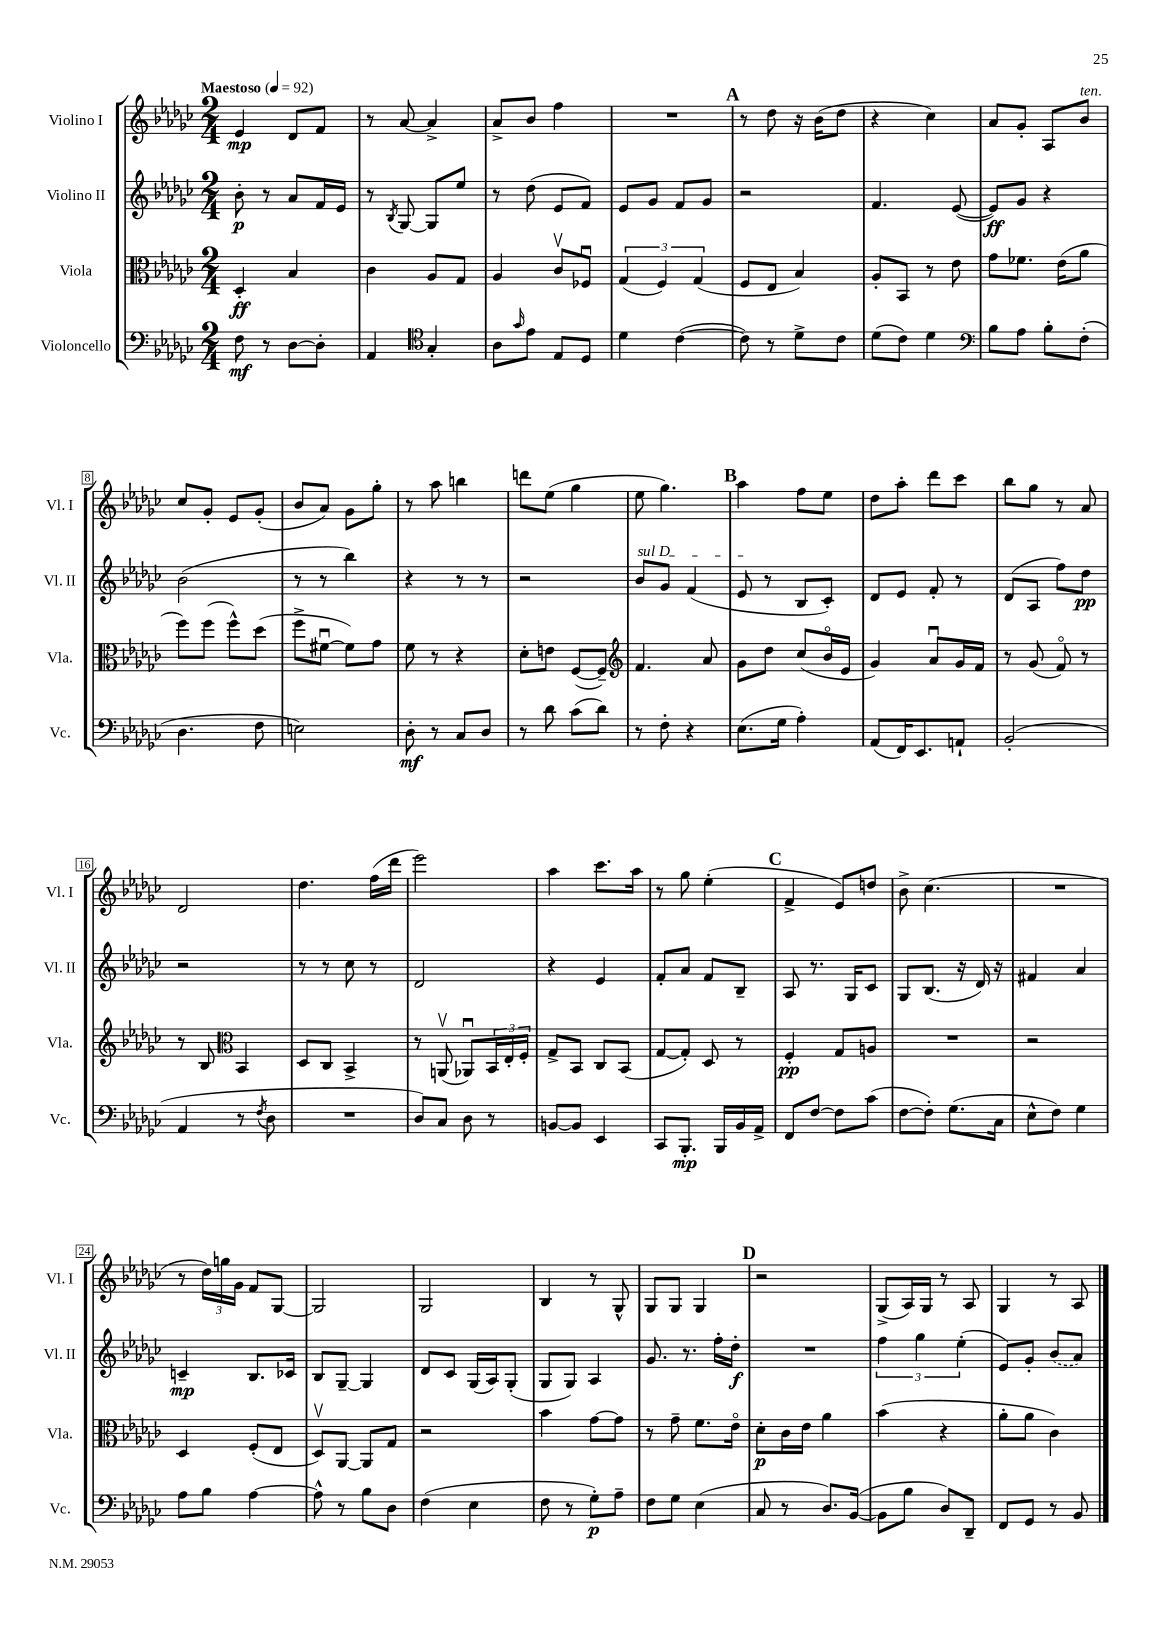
<<
\new StaffGroup <<
\new Staff = "s0" \with { instrumentName = "Violino I" shortInstrumentName = "Vl. I" } {
    \clef treble \key ges \major \numericTimeSignature \time 2/4 \tempo "Maestoso" 4 = 92
    ees'4\mp des'8 f'8 |
    r8 aes'8~ aes'4-> |
    aes'8-> bes'8 f''4 |
    R2 |
    \mark \markup { \bold "A" } r8 des''8 r16 bes'16( des''8 |
    r4 ces''4) |
    aes'8 ges'8-. aes8 bes'8^\markup { \italic "ten." } |
    ces''8 ges'8-. ees'8 ges'8-.( |
    bes'8 aes'8) ges'8 ges''8-. |
    r8 aes''8 b''4 |
    d'''8 ees''8( ges''4 |
    ees''8 ges''4.) |
    \mark \markup { \bold "B" } aes''4 f''8 ees''8 |
    des''8 aes''8-. des'''8 ces'''8 |
    bes''8 ges''8 r8 aes'8 |
    des'2 |
    des''4. f''16( des'''16 |
    ees'''2) |
    aes''4 ces'''8. aes''16 |
    r8 ges''8 ees''4-.( |
    \mark \markup { \bold "C" } f'4-> ees'8) d''8 |
    bes'8-> ces''4.( |
    R2 |
    r8 \tuplet 3/2 { des''16) g''16 ges'16 } f'8 ges8~ |
    ges2 |
    ges2 |
    bes4 r8 ges8-^ |
    ges8 ges8 ges4 |
    \mark \markup { \bold "D" } r2 |
    ges8->( aes16) ges16 r8 aes8 |
    ges4 r8 aes8 \bar "|." |
}
\new Staff = "s1" \with { instrumentName = "Violino II" shortInstrumentName = "Vl. II" } {
    \clef treble \key ges \major \numericTimeSignature \time 2/4
    bes'8-.\p r8 aes'8 f'16 ees'16 |
    r8 \acciaccatura { bes8 } ges8~ ges8 ees''8 |
    r8 des''8( ees'8 f'8) |
    ees'8 ges'8 f'8 ges'8 |
    \mark \markup { \bold "A" } r2 |
    f'4. ees'8~( |
    ees'8\ff) ges'8 r4 |
    bes'2( |
    r8 r8 bes''4) |
    r4 r8 r8 |
    r2 |
    \once \override TextSpanner.bound-details.left.text = \markup { \italic "sul D" } bes'8\startTextSpan ges'8 f'4( |
    \mark \markup { \bold "B" } ees'8\stopTextSpan r8 bes8 ces'8-.) |
    des'8 ees'8 f'8-. r8 |
    des'8( aes8 f''8) des''8\pp |
    r2 |
    r8 r8 ces''8 r8 |
    des'2 |
    r4 ees'4 |
    f'8-. aes'8 f'8 bes8-- |
    \mark \markup { \bold "C" } aes8 r8. ges16 ces'8 |
    ges8 bes8.( r16 des'16) r16 |
    fis'4 aes'4 |
    c'4--\mp bes8. ces'16 |
    bes8 ges8~-- ges4 |
    des'8 ces'8 ges16( aes16) ges8-.( |
    ges8 ges8) aes4 |
    ges'8. r8. f''16-. des''16-.\f |
    \mark \markup { \bold "D" } R2 |
    \tuplet 3/2 { f''4 ges''4 ees''4-.( } |
    ees'8) ges'8-. \once \slurDashed bes'8( aes'8) \bar "|." |
}
\new Staff = "s2" \with { instrumentName = "Viola" shortInstrumentName = "Vla." } {
    \clef alto \key ges \major \numericTimeSignature \time 2/4
    des4-.\ff bes4 |
    ces'4 aes8 ges8 |
    aes4 ces'8\upbow fes8\downbow |
    \tuplet 3/2 { ges4( f4) ges4( } |
    \mark \markup { \bold "A" } f8 ees8 bes4) |
    aes8-. bes,8 r8 ees'8 |
    ges'8 fes'8. ees'16( aes'8 |
    f''8) f''8( f''8-^) des''8( |
    f''8-> fis'8~\downbow fis'8) ges'8 |
    f'8 r8 r4 |
    des'8-. e'8 f8~( f8--) |
    \clef treble f'4. aes'8 |
    \mark \markup { \bold "B" } ges'8 des''8 ces''8( bes'16\flageolet ees'16 |
    ges'4) aes'8\downbow ges'16 f'16 |
    r8 ges'8( f'8\flageolet) r8 |
    r8 bes8 \clef alto bes,4 |
    des8 ces8 bes,4-> |
    r8 a,8\upbow( aes,8\downbow) \tuplet 3/2 { bes,16 ees16-. f16-. } |
    ges8-> bes,8 ces8 bes,8( |
    ges8~ ges8-.) des8 r8 |
    \mark \markup { \bold "C" } f4-.\pp ges8 a8 |
    R2 |
    r2 |
    des4 f8-.( ees8 |
    des8\upbow) aes,8~ aes,8 ges8 |
    r2 |
    bes'4 ges'8~ ges'8 |
    r8 ges'8-- f'8. ees'16\flageolet |
    \mark \markup { \bold "D" } des'8-.\p ces'16 ees'16 aes'4 |
    bes'4( r4 |
    aes'8-. aes'8 ces'4) \bar "|." |
}
\new Staff = "s3" \with { instrumentName = "Violoncello" shortInstrumentName = "Vc." } {
    \clef bass \key ges \major \numericTimeSignature \time 2/4
    f8\mf r8 des8~ des8-. |
    aes,4 \clef tenor ges4-. |
    aes8 \grace { ges'16 } ees'8 ees8 des8 |
    des'4 ces'4~( |
    \mark \markup { \bold "A" } ces'8) r8 des'8-> ces'8 |
    des'8( ces'8) des'4 |
    \clef bass bes8 aes8 bes8-. f8-.( |
    des4. f8 |
    e2) |
    des8-.\mf r8 ces8 des8 |
    r8 des'8 ces'8( des'8) |
    r8 f8-. r4 |
    \mark \markup { \bold "B" } ees8.( ges16 aes4-.) |
    aes,8( f,16) ees,8. a,8-! |
    bes,2-.( |
    aes,4 r8 \acciaccatura { f8 } des8 |
    R2 |
    des8) ces8 des8 r8 |
    b,8~ b,8 ees,4 |
    ces,8 bes,,8.-.\mp bes,,16 bes,16 aes,16-> |
    \mark \markup { \bold "C" } f,8 f8~ f8 ces'8( |
    f8~ f8-.) ges8.( ces16 |
    ees8-^ f8) ges4 |
    aes8 bes8 aes4~ |
    aes8-^ r8 bes8 des8 |
    f4( ees4 |
    f8 r8 ges8-.\p) aes8-- |
    f8 ges8 ees4( |
    \mark \markup { \bold "D" } ces8 r8 des8.) bes,16~( |
    bes,8 bes8 des8) des,8-- |
    f,8 ges,8 r8 bes,8 \bar "|." |
}
>>
>>
\layout { \context { \Score \override BarNumber.stencil = #(make-stencil-boxer 0.1 0.3 ly:text-interface::print) } }
